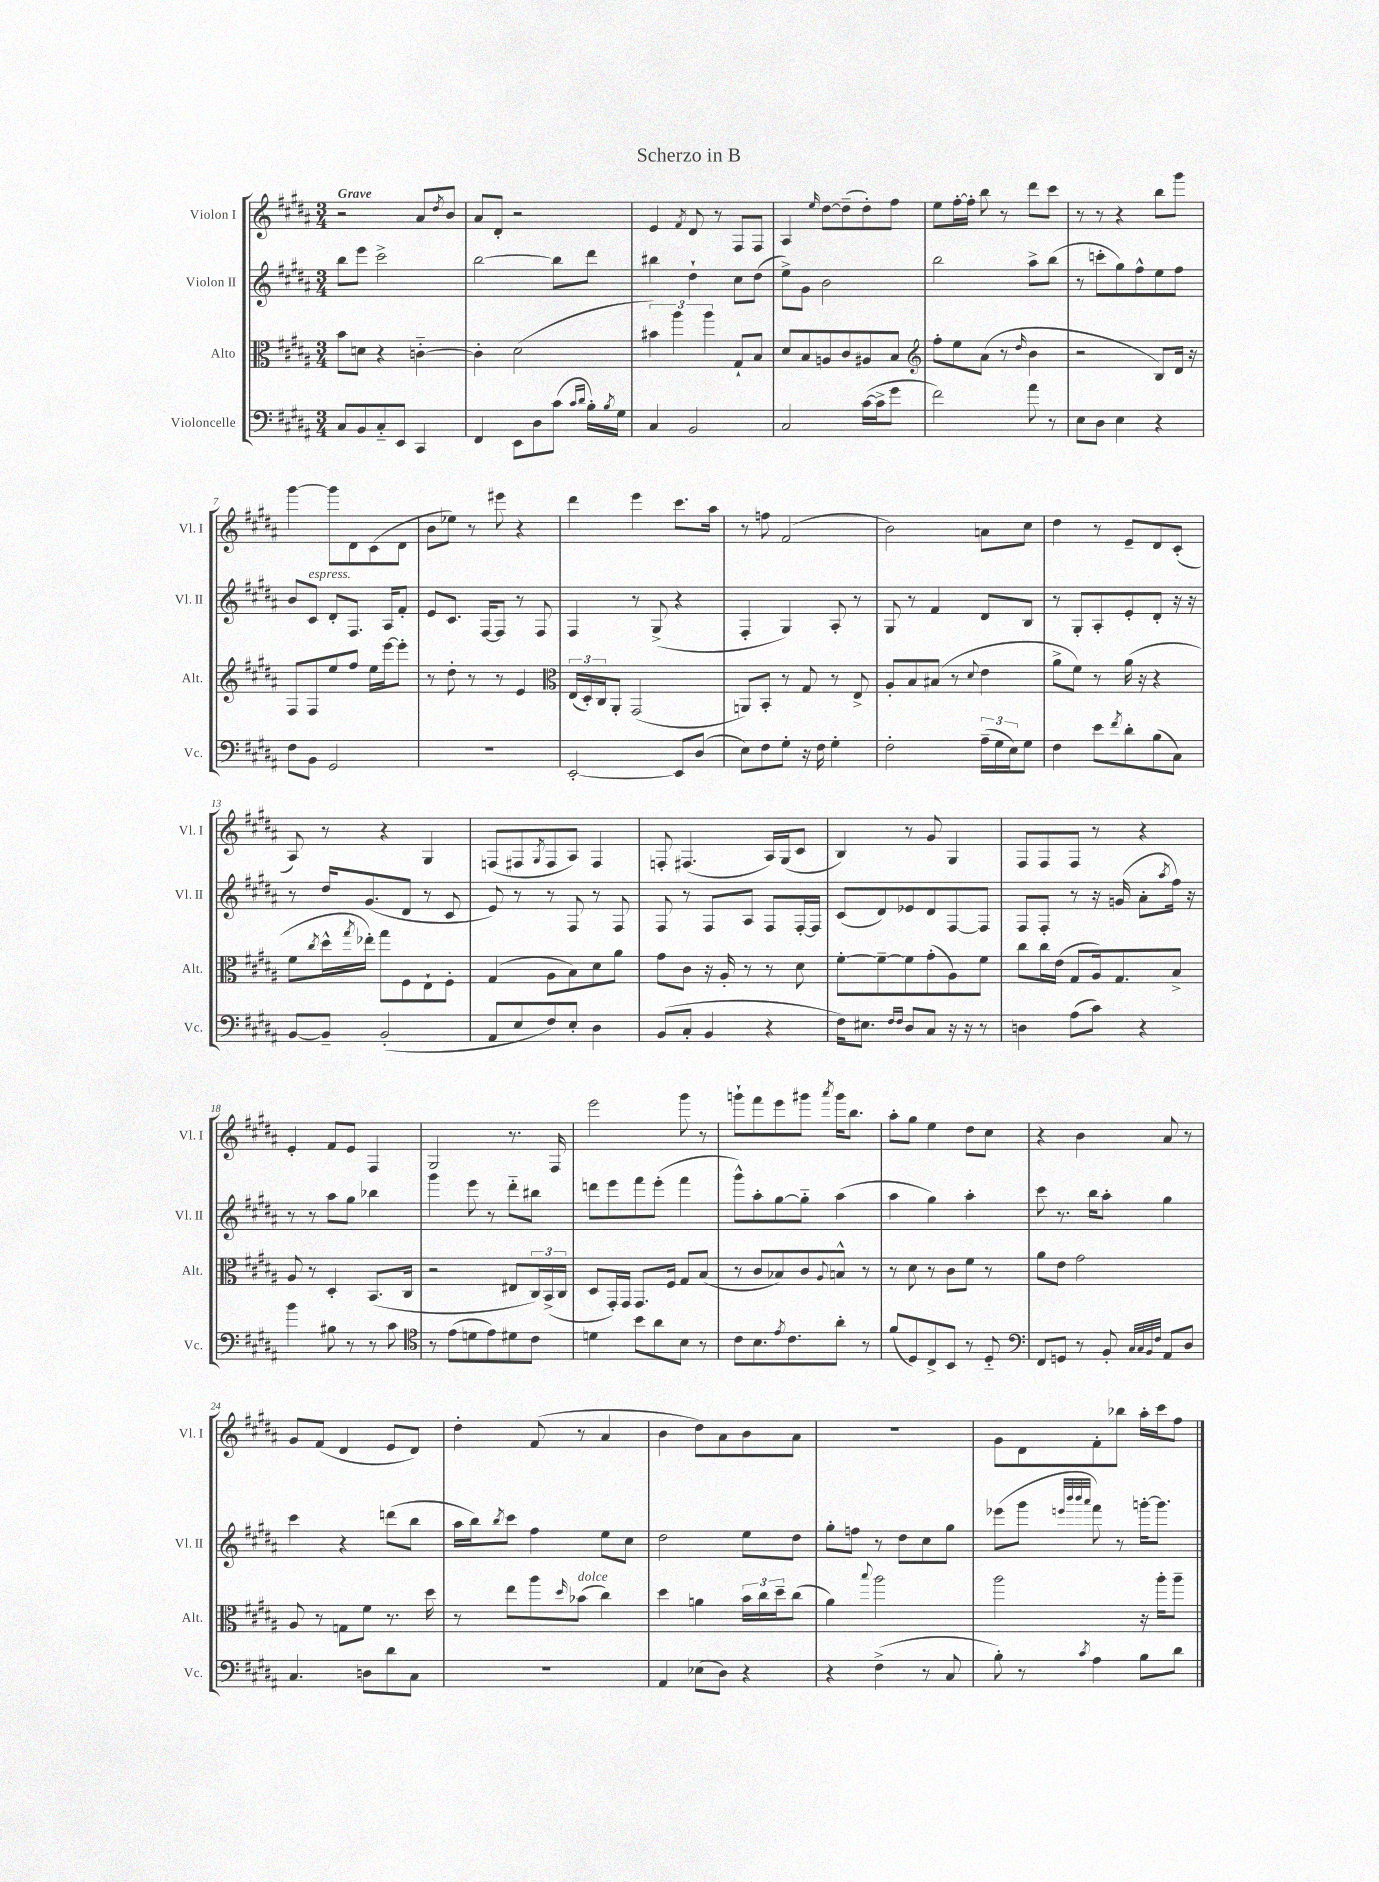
\header { title = "Scherzo in B" }
<<
\new StaffGroup <<
\new Staff = "s0" \with { instrumentName = "Violon I" shortInstrumentName = "Vl. I" } {
    \clef treble \key b \major \numericTimeSignature \time 3/4 \tempo "Grave"
    r2 ais'8 \acciaccatura { dis''8 } b'8 |
    ais'8 dis'8-. r2 |
    e'4 \acciaccatura { fis'8 } dis'8 r8 fis8 fis8 |
    ais4 \grace { e''16 } dis''8~ dis''8--( dis''8-.) fis''8 |
    e''8 fis''16~-. fis''16-. b''8 r8 dis'''8 cis'''8 |
    r8 r8 r4 b''8 gis'''8 |
    gis'''4~ gis'''8 dis'8 cis'8( dis'8 |
    b'8 ees''8) r8 eis'''8 r4 |
    dis'''4 e'''4 cis'''8. ais''16 |
    r8 f''8 fis'2( |
    b'2) a'8 cis''8 |
    dis''4 r8 e'8-- dis'8 cis'8-.( |
    ais8) r8 r4 gis4 |
    f8( fis8 \acciaccatura { gis8 } fis8 ais8) fis4 |
    f8-. fis4.( ais16) gis16( cis'8 |
    b4) r8 gis'8 gis4 |
    fis8 fis8 fis8 r8 r4 |
    e'4-. fis'8 e'8 fis4 |
    gis2 r8. fis16 |
    e'''2 gis'''8 r8 |
    g'''8-! fis'''8 e'''8 gis'''8 \acciaccatura { ais'''8 } gis'''16 b''8. |
    ais''8-. gis''8 e''4 dis''8 cis''8 |
    r4 b'4 ais'8 r8 |
    gis'8 fis'8( dis'4 e'8 dis'8) |
    dis''4-. fis'8( r8 ais'4 |
    b'4 dis''8) ais'8 b'8 ais'8 |
    R2. |
    gis'8 dis'8 fis'8-. bes''8 ais''16-. cis'''16 fis''8 \bar "|." |
}
\new Staff = "s1" \with { instrumentName = "Violon II" shortInstrumentName = "Vl. II" } {
    \clef treble \key b \major \numericTimeSignature \time 3/4
    b''8 e'''8 cis'''2-> |
    b''2~ b''8 dis'''8 |
    bis''4 dis''4-! cis''8 dis''8( |
    e''8->) gis'8 b'2 |
    b''2 ais''8-> b''8( |
    r8 c'''8-. gis''8) fis''8-^ e''8 fis''8 |
    b'8 cis'8^\markup { \italic "espress." } dis'8-. fis8. ais16 fis'8-. |
    e'8 cis'8. fis16~ fis8 r8 fis8 |
    fis4 r8 gis8->( r4 |
    fis4-. gis4) ais8-. r8 |
    gis8 r8 fis'4 dis'8 b8 |
    r8 gis8-. ais8-. e'8-. dis'8-. r16 r16 |
    r8 dis''16 gis'8.( dis'8 r8 cis'8 |
    e'8) r8 r8 fis8 r8 fis8 |
    fis8 r8 fis8 ais8 fis8 fis16~-. fis16 |
    cis'8( dis'8) ees'8 dis'8 fis8~ fis8 |
    fis8 fis8-. r8 r16 g'16( ais'8-. \acciaccatura { ais''8 } fis''16) r16 |
    r8 r8 ais''8 gis''8 bes''4 |
    gis'''4 e'''8 r8 dis'''8-_ bis''8 |
    d'''8 e'''8 fis'''8 e'''8-.( fis'''4 |
    gis'''8-^) ais''8-. gis''8~ gis''8-_ ais''4( |
    ais''4 gis''4) ais''4-. |
    cis'''8 r8. b''16 ais''8-. gis''4 |
    cis'''4 r4 d'''8( b''8 |
    ais''16 b''16) \acciaccatura { b''8 } cis'''8 fis''4 e''8 cis''8 |
    dis''2 e''8 dis''8 |
    gis''8-. f''8 r8 dis''8 cis''8 gis''8 |
    ees'''8( gis'''8 \grace { e'''32 b'''32 b'''32 ais'''32 } fis'''8) r8 g'''16~-. g'''8. \bar "|." |
}
\new Staff = "s2" \with { instrumentName = "Alto" shortInstrumentName = "Alt." } {
    \clef alto \key b \major \numericTimeSignature \time 3/4
    b'8 d'8 r4 c'4~-_ |
    c'4-. dis'2( |
    \tuplet 3/2 { bis'4) ais''4 ais''4 } gis8-! b8 |
    dis'8 b8 a8 cis'8 ais8 b8 |
    \clef treble fis''8-. e''8 ais'8( r8 \grace { dis''16 } b'4 |
    r2 b8) dis'16 r16 |
    fis8 fis8 e''8 fis''8 e''16 e'''16~ e'''8-. |
    r8 dis''8-. r8 r8 e'4 |
    \clef alto \tuplet 3/2 { e16( dis16-.) cis16 } ais,8-. gis,2( |
    a,8) b,8-. r8 gis8 r8 e8-> |
    ais8-. b8 bis8( r8 \appoggiatura { dis'8 } e'4 |
    ais'8-> fis'8) r8 ais'16( r16 r4 |
    fis'8 \acciaccatura { cis''8 } dis''16-^ \acciaccatura { gis''8 } ees''16-.) gis''8 fis8 e8-! fis8-. |
    gis4( ais8 b8) dis'8 ais'8 |
    gis'8 cis'8 r16 ais16-. r8 r8 dis'8 |
    fis'8~-. fis'8~-- fis'8 gis'8-.( ais8) fis'8 |
    cis''8 cis''16 e'16( gis8 ais16) gis8. b8-> |
    ais8 r8 dis4-. b,8.( cis16 |
    r2 eis8 \tuplet 3/2 { cis16) b,16->( cis16 } |
    dis8 gis,16-.) gis,16 gis,8. fis16 gis8 b8( |
    r8 cis'8 bes8) cis'8 \appoggiatura { ais8 } b8-^ r8 |
    r8 dis'8 r8 cis'8 fis'8 r8 |
    ais'8 e'8 gis'2 |
    ais8 r8 g8 fis'8 r8. dis''16 |
    r8 e''8 ais''8 \grace { dis''16 } bes'8^\markup { \italic "dolce" }( cis''4) |
    dis''4 a'4 \tuplet 3/2 { b'16 cis''16 dis''16-- } cis''8( |
    ais'4) \appoggiatura { b''8 } ais''2 |
    ais''2 r16 ais''16-. ais''8-- \bar "|." |
}
\new Staff = "s3" \with { instrumentName = "Violoncelle" shortInstrumentName = "Vc." } {
    \clef bass \key b \major \numericTimeSignature \time 3/4
    cis8 b,8 cis8-_ e,8 cis,4 |
    fis,4 e,8 dis8 cis'8( \grace { cis'16 dis'16 } b16-.) \acciaccatura { b8 } gis16 |
    cis4 b,2 |
    cis2 cis'16~( cis'16-> gis'8 |
    fis'2) ais'8 r8 |
    e8 dis8 e4 r4 |
    fis8 b,8 gis,2 |
    R2. |
    e,2~-. e,8 dis8( |
    e8) fis8 gis8-. r16 fis16 gis4-. |
    fis2-. \tuplet 3/2 { ais16--( gis16 e16) } gis8 |
    fis4 e'8 \acciaccatura { fis'8 } dis'8-. b8( cis8) |
    b,8~ b,8-- b,2-.( |
    ais,8 e8 fis8) e8-. dis4 |
    b,8( cis8-. b,4 r4 |
    fis16) eis8. \grace { fis16 fis16 } dis8 cis8 r16 r16 r8 |
    d4 ais8( cis'8) r4 |
    b'4 bis8 r8 r8 cis'8 |
    \clef tenor r8 e'8( d'8 e'8) dis'8 cis'8 |
    d'4 b'8 ais'8 b8 r8 |
    cis'8 b8. \acciaccatura { e'8 } cis'8. ais'8-. r8 |
    fis'8( dis8) cis8-> b,8 r8 dis8-_ |
    \clef bass fis,8 g,8 r8 b,8-. \grace { cis32 cis32 b,32 fis32 } ais,8 dis8 |
    cis4. d8 dis'8 cis8 |
    R2. |
    ais,4 ees8( dis8) r4 |
    r4 fis4->( r8 cis8 |
    b8-.) r8 \acciaccatura { cis'8 } ais4 b8 dis'8 \bar "|." |
}
>>
>>
